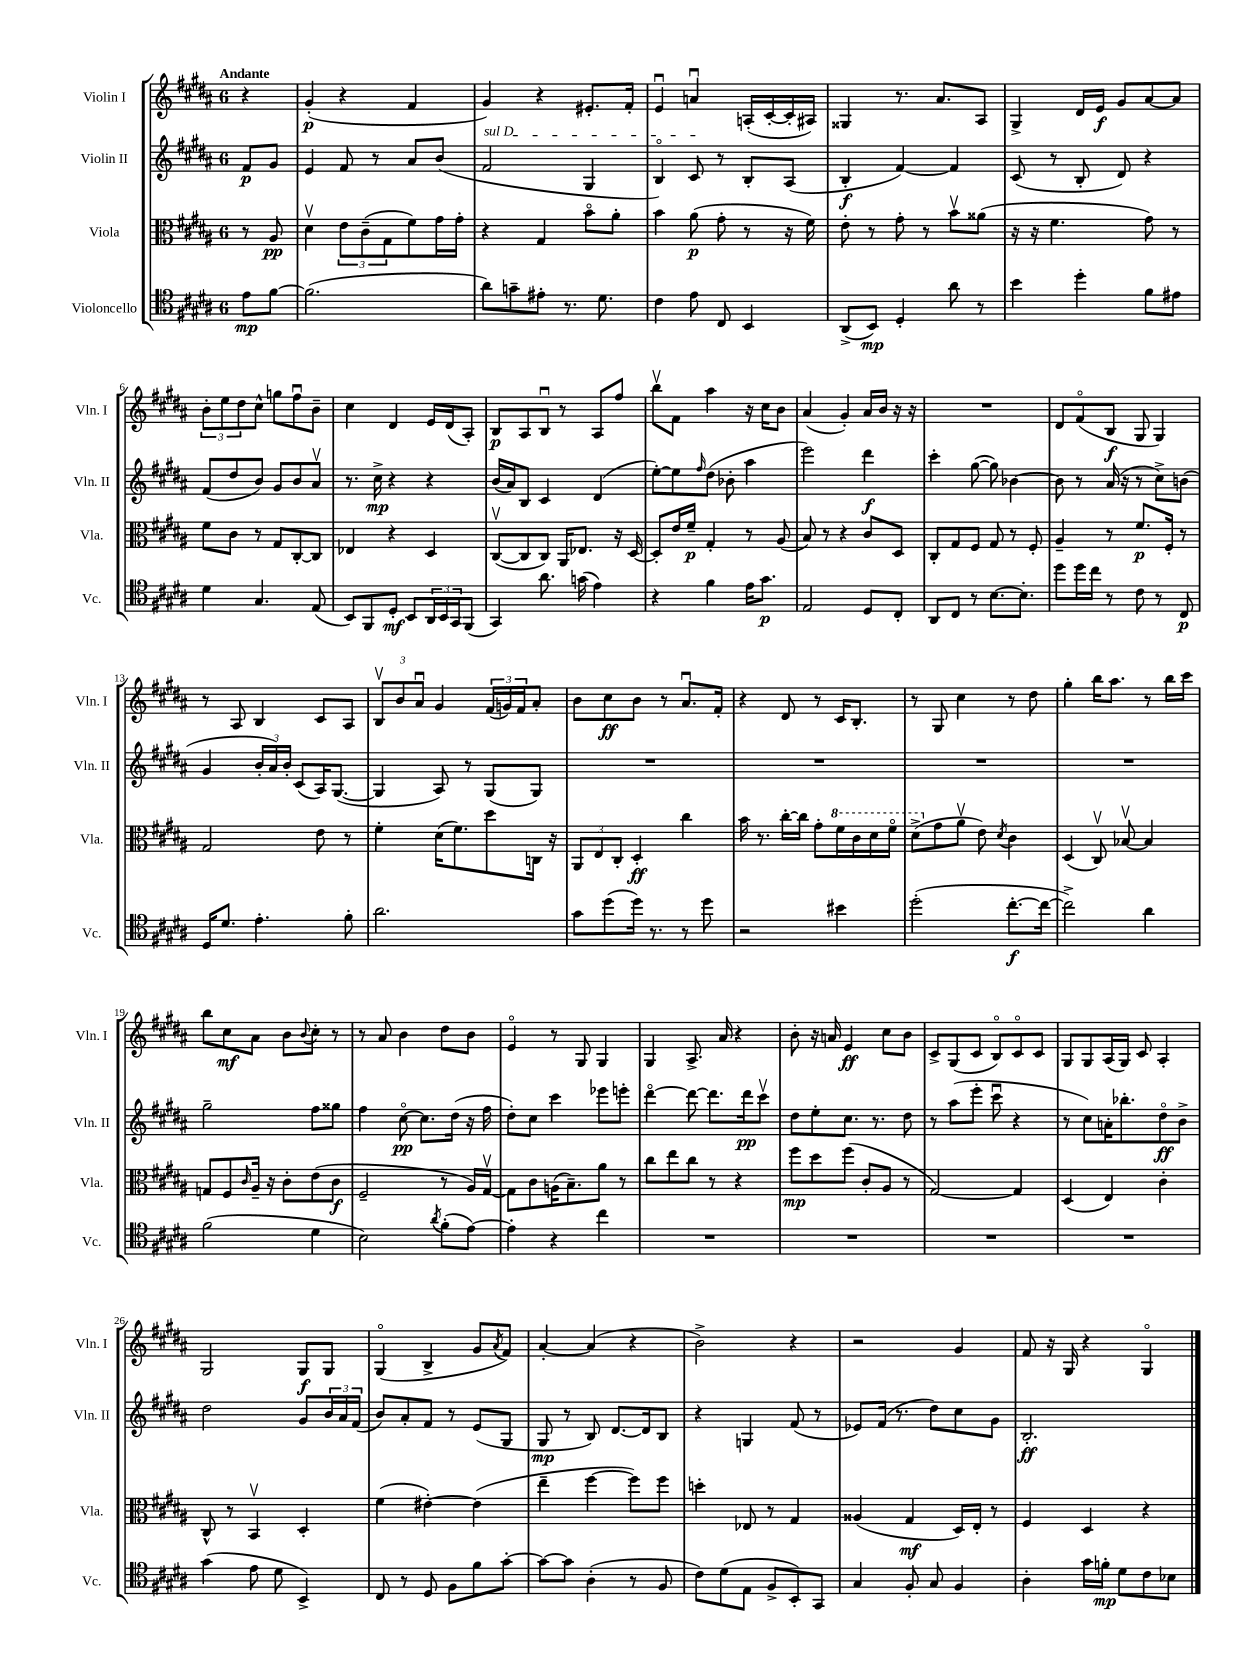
<<
\new StaffGroup <<
\new Staff = "s0" \with { instrumentName = "Violin I" shortInstrumentName = "Vln. I" } {
    \clef treble \key b \major \once \override Staff.TimeSignature.style = #'single-digit \time 6/8 \partial 4 \tempo "Andante"
    r4 |
    gis'4-.\p( r4 fis'4 |
    gis'4) r4 eis'8.-. fis'16-. |
    e'4\downbow a'4\downbow a16-.( cis'16~-. cis'16-. ais16) |
    gisis4 r8. ais'8. ais8 |
    gis4-> dis'16 e'16\f gis'8 ais'8~ ais'8 |
    \tuplet 3/2 { b'8-. e''8 dis''8 } cis''8-^ g''8 fis''8\downbow b'8-- |
    cis''4 dis'4 e'16 dis'16( ais8-.) |
    b8\p ais8 b8\downbow r8 ais8 fis''8 |
    b''8\upbow fis'8 ais''4 r16 cis''16 b'8 |
    ais'4( gis'4-.) ais'16 b'16 r16 r16 |
    R2. |
    dis'8 fis'8\flageolet( b8\f gis8 gis4) |
    r8 ais8 b4 cis'8 ais8 |
    \tuplet 3/2 { b8\upbow b'8 ais'8\downbow } gis'4 \tuplet 3/2 { fis'16( g'16) fis'16 } ais'8-. |
    b'8 cis''8\ff b'8 r8 ais'8.\downbow fis'16-. |
    r4 dis'8 r8 cis'16 b8.-. |
    r8 gis8 cis''4 r8 dis''8 |
    gis''4-. b''16 ais''8. r8 b''16 cis'''16 |
    b''8 cis''8\mf ais'8 b'8 \appoggiatura { b'8 } cis''8-. r8 |
    r8 ais'8 b'4 dis''8 b'8 |
    e'4\flageolet r8 gis8 gis4 |
    gis4 ais8.-> ais'16 r4 |
    b'8-. r16 a'16 e'4\ff cis''8 b'8 |
    cis'8-> gis8( cis'8 b8\flageolet) cis'8\flageolet cis'8 |
    gis8 gis8 ais16( gis16) cis'8 ais4-. |
    gis2 gis8\f gis8 |
    gis4\flageolet( b4-> gis'8 \acciaccatura { ais'8 } fis'8) |
    ais'4~-. ais'4( r4 |
    b'2->) r4 |
    r2 gis'4 |
    fis'8 r16 gis16 r4 gis4\flageolet \bar "|." |
}
\new Staff = "s1" \with { instrumentName = "Violin II" shortInstrumentName = "Vln. II" } {
    \clef treble \key b \major \once \override Staff.TimeSignature.style = #'single-digit \time 6/8 \partial 4
    fis'8\p gis'8 |
    e'4 fis'8 r8 ais'8 b'8( |
    \once \override TextSpanner.bound-details.left.text = \markup { \italic "sul D" } fis'2\startTextSpan gis4 |
    b4\flageolet) cis'8\stopTextSpan r8 b8-. ais8( |
    b4-.\f fis'4~) fis'4 |
    cis'8( r8 b8-. dis'8) r4 |
    fis'8( dis''8 b'8) gis'8 b'8 ais'8\upbow |
    r8. cis''16->\mp r4 r4 |
    b'16( ais'16) b8 cis'4 dis'4( |
    e''8~-.) e''8 \grace { fis''16 } dis''8( bes'8-. ais''4 |
    e'''2) dis'''4\f |
    cis'''4-. gis''8~( gis''8) bes'4~ |
    bes'8 r8 ais'16( r16 r8 cis''8->) b'8( |
    gis'4 \tuplet 3/2 { b'16-. ais'16) b'16-. } cis'8( ais16) gis8.~( |
    gis4 ais8) r8 gis8( gis8) |
    R2. |
    R2. |
    R2. |
    R2. |
    gis''2-- fis''8 gisis''8 |
    fis''4 cis''8~\flageolet\pp cis''8. dis''16( r16 fis''16 |
    dis''8-.) cis''8 cis'''4 ees'''8 e'''8-. |
    dis'''4~\flageolet dis'''8~ dis'''8. dis'''16\pp cis'''8\upbow |
    dis''8 e''8-. cis''8. r8. dis''8 |
    r8 ais''8( e'''8-. cis'''8\downbow r4 |
    r8 cis''8) a'16-. bes''8.-. dis''8\flageolet\ff b'8-> |
    dis''2 gis'8 \tuplet 3/2 { b'16 ais'16 fis'16( } |
    b'8) ais'8-. fis'8 r8 e'8( gis8 |
    gis8\mp r8 b8) dis'8.~ dis'16 b8 |
    r4 g4 fis'8( r8 |
    ees'8) fis'16( r8. dis''8) cis''8 gis'8 |
    b2.-.\ff \bar "|." |
}
\new Staff = "s2" \with { instrumentName = "Viola" shortInstrumentName = "Vla." } {
    \clef alto \key b \major \once \override Staff.TimeSignature.style = #'single-digit \time 6/8 \partial 4
    r8 ais8\pp |
    dis'4\upbow \tuplet 3/2 { e'8 cis'8--( gis8 } fis'8) gis'16 gis'16-. |
    r4 gis4 b'8\flageolet ais'8-. |
    b'4 ais'8\p( gis'8-. r8 r16 fis'16) |
    e'8-. r8 gis'8-. r8 b'8\upbow aisis'8( |
    r16 r16 fis'4. gis'8) r8 |
    fis'8 cis'8 r8 gis8 cis8~-. cis8 |
    ees4 r4 dis4 |
    cis8~\upbow( cis8 cis8) ais,16 ees8. r16 dis16~ |
    dis8-. e'16 fis'16--\p gis4-. r8 ais8( |
    b8) r8 r4 cis'8 dis8 |
    cis8-. gis8 fis8 gis8 r8 fis8-. |
    ais4-- r8 fis'8.\p fis16-. r8 |
    gis2 e'8 r8 |
    fis'4-. dis'16( fis'8.) dis''8 c16 r16 |
    \tuplet 3/2 { ais,8 e8 cis8-. } dis4-.\ff cis''4 |
    b'16 r8. cis''16~-. cis''16 gis'8-. \ottava #1 fis''16 cis''16 dis''16 fis''16\flageolet |
    dis''8->( \ottava #0 gis'8 ais'8\upbow e'8) \acciaccatura { dis'8 } cis'4 |
    dis4( cis8\upbow) bes8~\upbow bes4 |
    g8 fis8 \grace { cis'16 } ais16-- r16 cis'8-. e'8( cis'8\f |
    fis2-- r8 ais16) gis16~\upbow |
    gis8 cis'8 a16( b8.--) ais'8 r8 |
    cis''8 e''8 cis''8 r8 r4 |
    fis''8\mp dis''8 fis''8( cis'8-. ais8 r8 |
    gis2~) gis4 |
    dis4( e4) cis'4-. |
    cis8-^ r8 b,4\upbow dis4-. |
    fis'4( eis'4~-.) eis'4( |
    e''4-- fis''4~ fis''8) fis''8 |
    d''4-. ees8 r8 gis4 |
    aisis4( gis4\mf dis16) e16-. r8 |
    fis4 dis4 r4 \bar "|." |
}
\new Staff = "s3" \with { instrumentName = "Violoncello" shortInstrumentName = "Vc." } {
    \clef tenor \key b \major \once \override Staff.TimeSignature.style = #'single-digit \time 6/8 \partial 4
    e'8\mp fis'8~ |
    fis'2.( |
    ais'8) g'8-- eis'8-. r8. dis'8. |
    cis'4 e'8 cis8 b,4 |
    ais,8->( b,8\mp) dis4-. ais'8 r8 |
    b'4 dis''4-. fis'8 eis'8 |
    dis'4 gis4. e8( |
    b,8) fis,8 dis8-.\mf b,8 \tuplet 3/2 { ais,16 b,16 gis,16 } fis,8( |
    gis,4) ais'8. g'16( e'4) |
    r4 fis'4 e'16 gis'8.\p |
    e2 dis8 cis8-. |
    ais,8 cis8 r8 b8.~ b8.-. |
    dis''8 dis''16 cis''16 r8 cis'8 r8 cis8\p |
    dis16 dis'8. e'4.-. fis'8-. |
    ais'2. |
    gis'8 dis''8( dis''16) r8. r8 dis''8 |
    r2 bis'4 |
    dis''2-.( cis''8.~-.\f cis''16~ |
    cis''2->) ais'4 |
    fis'2( dis'4 |
    b2) \acciaccatura { ais'8 } fis'8-.( e'8~) |
    e'4-. r4 cis''4 |
    R2. |
    R2. |
    R2. |
    R2. |
    gis'4( e'8 dis'8 b,4->) |
    cis8 r8 dis8 fis8 fis'8 gis'8~-. |
    gis'8~ gis'8 ais4-.( r8 fis8 |
    cis'8) dis'8( e8 fis8-> b,8-.) gis,8 |
    gis4 fis8-. gis8 fis4 |
    ais4-. gis'16 f'16-.\mp dis'8 cis'8 bes8 \bar "|." |
}
>>
>>
